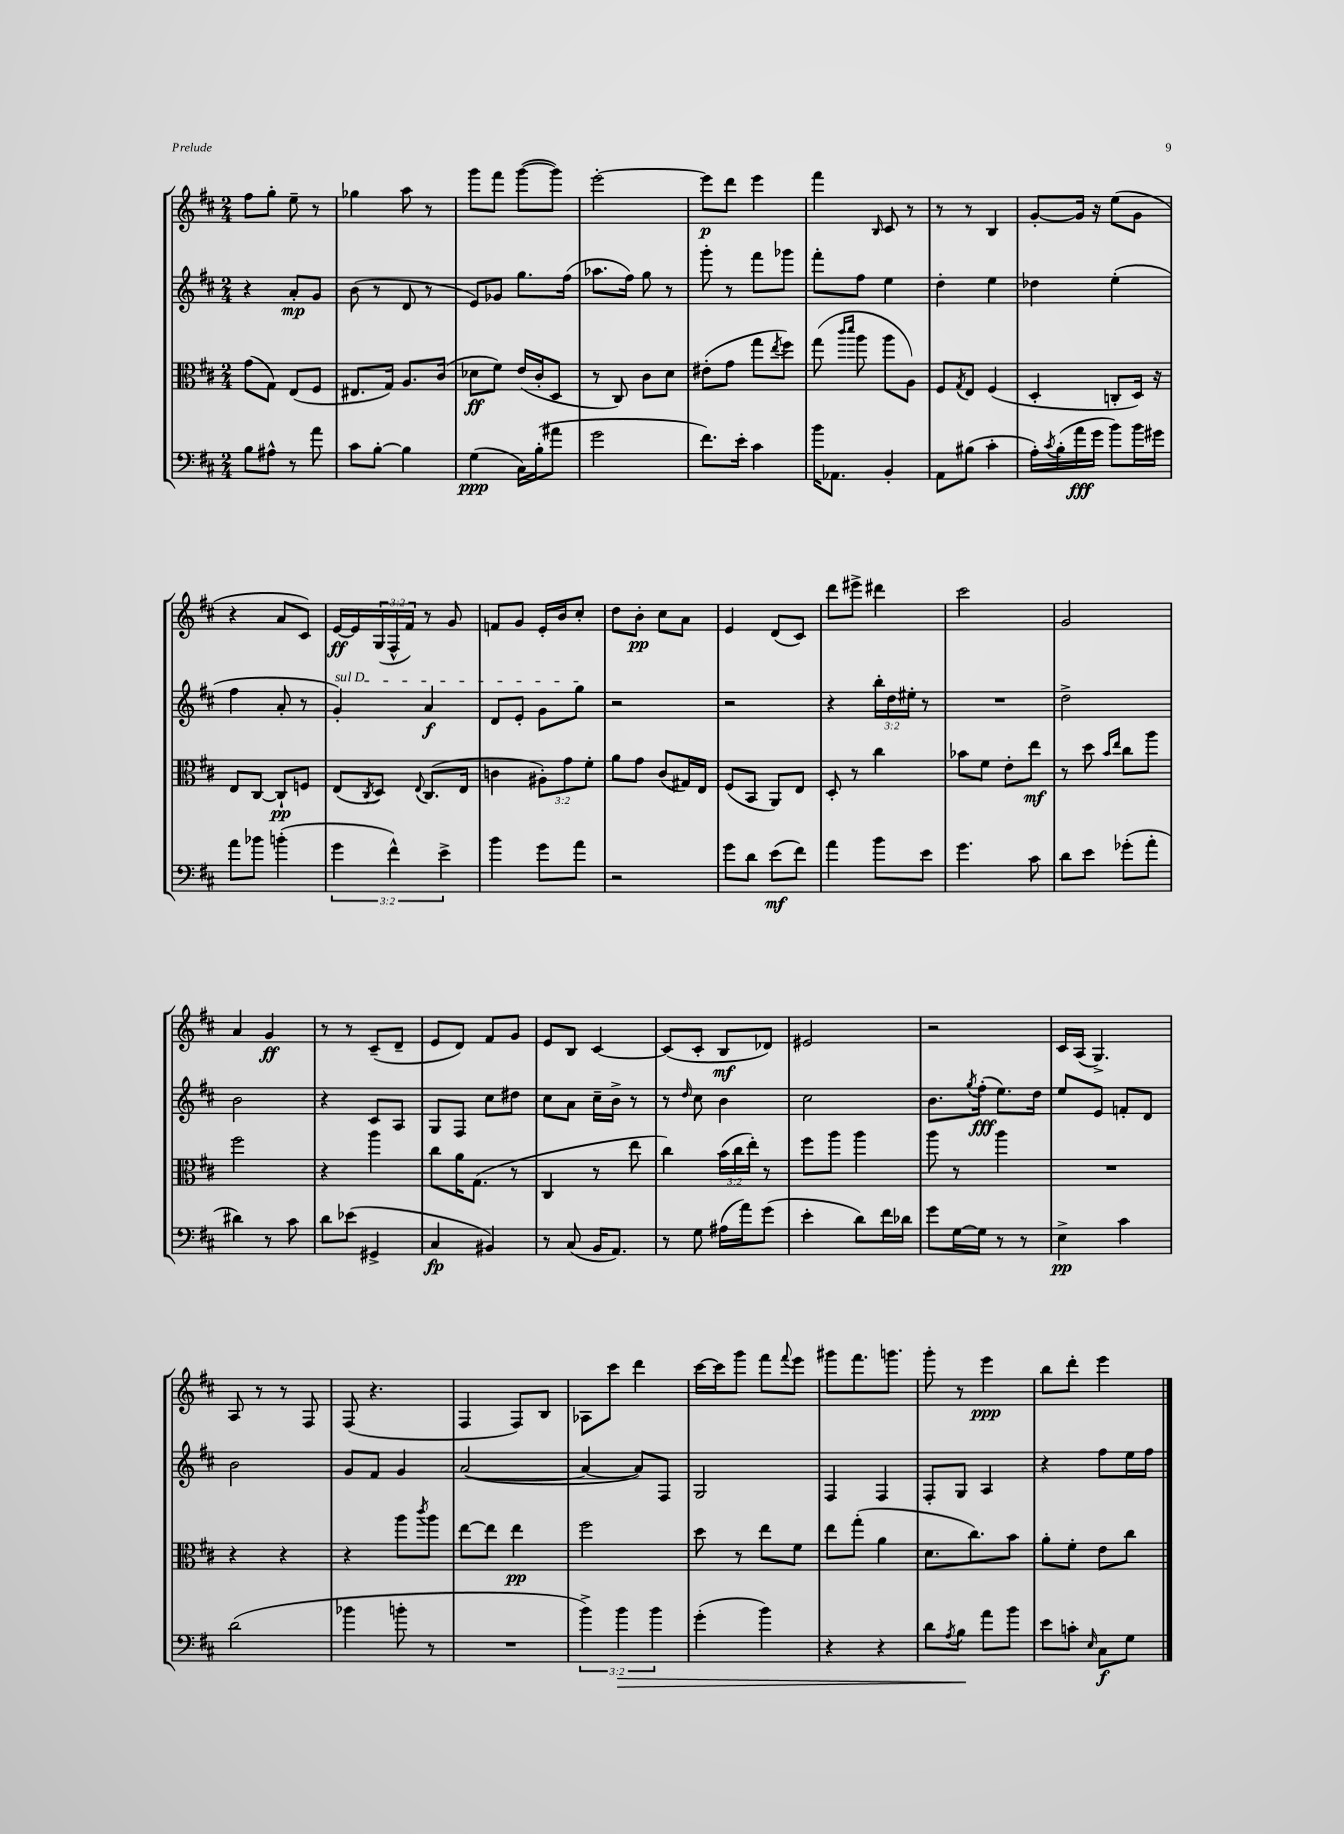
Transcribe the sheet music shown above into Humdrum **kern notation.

**kern	**dynam	**kern	**dynam	**kern	**dynam	**kern	**dynam
*part4	*part4	*part3	*part3	*part2	*part2	*part1	*part1
*staff4	*staff4	*staff3	*staff3	*staff2	*staff2	*staff1	*staff1
*clefF4	*	*clefC3	*	*clefG2	*	*clefG2	*
*k[f#c#]	*	*k[f#c#]	*	*k[f#c#]	*	*k[f#c#]	*
*M2/4	*	*M2/4	*	*M2/4	*	*M2/4	*
=9	=9	=9	=9	=9	=9	=9	=9
8B\L	.	(8g\L	.	4r	.	8ff#\L	.
8A#X^^\J	.	8G\J)	.	.	.	8gg'\J	.
8r	.	(8E/L	.	8a'/L	mp	8ee~\	.
8a\	.	8F#/J	.	8g/J	.	8r	.
=10	=10	=10	=10	=10	=10	=10	=10
8c#\L	.	8.E#X/L	.	(8b\	.	4gg-X\	.
[8B'\J	.	.	.	8r	.	.	.
.	.	16G/Jk)	.	.	.	.	.
4B\]	.	8.A/L	.	8d/	.	8aa\	.
.	.	.	.	8r	.	8r	.
.	.	(16c#/Jk	.	.	.	.	.
=11	=11	=11	=11	=11	=11	=11	=11
(4G\	ppp	8d-X\L	ff	8e/L)	.	8ggg\L	.
.	.	8f#\J)	.	8g-X/J	.	8fff#\J	.
16C#\LL)	.	(16e/LL	.	8.gg\L	.	([8ggg\L	.
(16B'\J	.	16c#'/J	.	.	.	.	.
8a#X\J	.	8D/J	.	.	.	8ggg\J])	.
.	.	.	.	(16ff#\Jk	.	.	.
=12	=12	=12	=12	=12	=12	=12	=12
2g\	.	8r	.	8.aa-X\L	.	[2eee'\	.
.	.	8C#/)	.	.	.	.	.
.	.	.	.	16ff#\Jk)	.	.	.
.	.	8c#\L	.	8gg\	.	.	.
.	.	8d\J	.	8r	.	.	.
=13	=13	=13	=13	=13	=13	=13	=13
8.f#\L)	.	(8e#X'\L	.	8ggg'\	.	8eee\L]	p
.	.	8g\J	.	8r	.	8ddd\J	.
16e'\Jk	.	.	.	.	.	.	.
4c#\	.	8gg\L	.	8fff#\L	.	4eee\	.
.	.	8qee/	.	.	.	.	.
.	.	8ff#\J)	.	8ggg-X\J	.	.	.
=14	=14	=14	=14	=14	=14	=14	=14
16b\KL	.	(8gg\	.	8fff#'\L	.	4fff#\	.
8.AA-X\J	.	.	.	.	.	.	.
.	.	16qqccc#/LL	.	.	.	.	.
.	.	16qqddd/JJ	.	.	.	.	.
.	.	8aa\	.	8ff#\J	.	.	.
.	.	.	.	.	.	16qqB/	.
4BB'/	.	8aa\L	.	4ee\	.	8c#/	.
.	.	8A\J)	.	.	.	8r	.
=15	=15	=15	=15	=15	=15	=15	=15
8AA\L	.	8F#/L	.	4dd'\	.	8r	.
.	.	8qG/	.	.	.	.	.
(8B#X\J	.	8E/J	.	.	.	8r	.
4c#'\	.	(4F#/	.	4ee\	.	4B/	.
=16	=16	=16	=16	=16	=16	=16	=16
16A'\LL)	.	4D'/	.	4dd-X\	.	[8g'/L	.
8qc#/	.	.	.	.	.	.	.
(16B'\	.	.	.	.	.	.	.
16a\	fff	.	.	.	.	16g/Jk]	.
16g\JJ	.	.	.	.	.	16r	.
8b\L)	.	8Cn'/L	.	(4ee'\	.	(8ee\L	.
16b\L	.	16D/Jk)	.	.	.	8g\J	.
16g#X\JJ	.	16r	.	.	.	.	.
!!LO:LB:g=z
=17	=17	=17	=17	=17	=17	=17	=17
8a\L	.	8E/L	.	4ff#\	.	4r	.
8b-X\J	.	[8C#/J	.	.	.	.	.
(4bn'\	.	8C#`/L]	pp	8a'/	.	8a/L	.
.	.	8Fn/J	.	8r	.	8c#/J)	.
=18	=18	=18	=18	=18	=18	=18	=18
!	!	!	!	!LO:TX:a:i:t=sul D	!	!	!
6g\	.	(8E/L	.	4g'/)	.	[16e/LL	ff
.	.	.	.	.	.	16e/]	.
.	.	8qC#/	.	.	.	.	.
.	.	8D/J)	.	.	.	(24G/	.
6f#^^\)	.	.	.	.	.	24F#^^/	.
.	.	.	.	.	.	24f#/JJ)	.
.	.	8qqE/	.	.	.	.	.
.	.	(8.C#/L	.	4a/	f	8r	.
6e^\	.	.	.	.	.	.	.
.	.	.	.	.	.	8g/	.
.	.	16E/Jk	.	.	.	.	.
=19	=19	=19	=19	=19	=19	=19	=19
4b\	.	4cn\	.	8d/L	.	8fn/L	.
.	.	.	.	8e'/J	.	8g/J	.
8g\L	.	12A#X'\L)	.	8g\L	.	16e'/LL	.
.	.	.	.	.	.	16b/J	.
.	.	12g\	.	.	.	.	.
8a\J	.	.	.	8gg\J	.	8cc#'/J	.
.	.	12f#'\J	.	.	.	.	.
=20	=20	=20	=20	=20	=20	=20	=20
2r	.	8a\L	.	2r	.	8dd\L	.
.	.	8g\J	.	.	.	8b'\J	pp
.	.	(8c#/L	.	.	.	8cc#\L	.
.	.	16G#X/L)	.	.	.	8a\J	.
.	.	16E/JJ	.	.	.	.	.
=21	=21	=21	=21	=21	=21	=21	=21
8g\L	.	(8F#/L	.	2r	.	4e/	.
8d\J	.	8BB/J	.	.	.	.	.
(8e\L	mf	8AA/L)	.	.	.	(8d/L	.
8f#\J)	.	8E/J	.	.	.	8c#/J)	.
=22	=22	=22	=22	=22	=22	=22	=22
4a\	.	8D'/	.	4r	.	8ddd\L	.
.	.	8r	.	.	.	8eee#X^\J	.
8b\L	.	4cc#\	.	24bb'\LL	.	4ddd#X\	.
.	.	.	.	24dd\	.	.	.
.	.	.	.	24ee#X'\JJ	.	.	.
8e\J	.	.	.	8r	.	.	.
=23	=23	=23	=23	=23	=23	=23	=23
4.g\	.	8b-X\L	.	2r	.	2ccc#\	.
.	.	8f#\J	.	.	.	.	.
.	.	8e'\L	.	.	.	.	.
8c#\	.	8ee\J	mf	.	.	.	.
=24	=24	=24	=24	=24	=24	=24	=24
8d\L	.	8r	.	2dd^\	.	2g/	.
8e\J	.	8dd\	.	.	.	.	.
.	.	16qqb/LL	.	.	.	.	.
.	.	16qqee/JJ	.	.	.	.	.
(8g-X'\L	.	8cc#\L	.	.	.	.	.
8a'\J	.	8aa\J	.	.	.	.	.
!!LO:LB:g=z
=25	=25	=25	=25	=25	=25	=25	=25
4d#X\)	.	2ff#\	.	2b\	.	4a/	.
8r	.	.	.	.	.	4g/	ff
8c#\	.	.	.	.	.	.	.
=26	=26	=26	=26	=26	=26	=26	=26
8d\L	.	4r	.	4r	.	8r	.
(8e-X\J	.	.	.	.	.	8r	.
4GG#X^/	.	4aa\	.	8c#/L	.	(8c#~/L	.
.	.	.	.	8A/J	.	8d~/J	.
=27	=27	=27	=27	=27	=27	=27	=27
4C#/	fp	8cc#\L	.	8G/L	.	8e/L	.
.	.	16a\K	.	8F#/J	.	8d/J)	.
.	.	(8.G\J	.	.	.	.	.
4BB#X/)	.	.	.	8cc#\L	.	8f#/L	.
.	.	8r	.	8dd#X\J	.	8g/J	.
=28	=28	=28	=28	=28	=28	=28	=28
8r	.	4C#/	.	8cc#\L	.	8e/L	.
(8C#/	.	.	.	8a\J	.	8B/J	.
16BB/KL	.	8r	.	16cc#~\LL	.	[4c#/	.
8.AA/J)	.	.	.	16b^\JJ	.	.	.
.	.	8ee\	.	8r	.	.	.
=29	=29	=29	=29	=29	=29	=29	=29
8r	.	4cc#\)	.	8r	.	(8c#/L]	.
.	.	.	.	16qqdd/	.	.	.
8G\	.	.	.	8cc#\	.	8c#'/J	.
(16A#X\LL	.	(24b\LL	.	4b\	.	8B/L	mf
.	.	24cc#\	.	.	.	.	.
16a\J)	.	.	.	.	.	.	.
.	.	24ee'\JJ)	.	.	.	.	.
(8g\J	.	8r	.	.	.	8d-X/J)	.
=30	=30	=30	=30	=30	=30	=30	=30
4e'\	.	8ff#\L	.	2cc#\	.	2e#X/	.
.	.	8aa\J	.	.	.	.	.
8d\L)	.	4aa\	.	.	.	.	.
16f#\L	.	.	.	.	.	.	.
16d-X\JJ	.	.	.	.	.	.	.
=31	=31	=31	=31	=31	=31	=31	=31
8g\L	.	8aa\	.	8.b\L	.	2r	.
[16G\L	.	8r	.	.	.	.	.
.	.	.	.	8qgg/	.	.	.
16G\JJ]	.	.	.	(16ff#'\Jk	fff	.	.
8r	.	4aa\	.	8.ee\L)	.	.	.
8r	.	.	.	.	.	.	.
.	.	.	.	16dd\Jk	.	.	.
=32	=32	=32	=32	=32	=32	=32	=32
4E^\	pp	2r	.	8ee/L	.	16c#/LL	.
.	.	.	.	.	.	(16A/JJ	.
.	.	.	.	8e/J	.	4.G^/)	.
4c#\	.	.	.	8fn'/L	.	.	.
.	.	.	.	8d/J	.	.	.
!!LO:LB:g=z
=33	=33	=33	=33	=33	=33	=33	=33
(2d\	.	4r	.	2b\	.	8A/	.
.	.	.	.	.	.	8r	.
.	.	4r	.	.	.	8r	.
.	.	.	.	.	.	8F#/	.
=34	=34	=34	=34	=34	=34	=34	=34
4b-X\	.	4r	.	8g/L	.	(8F#/	.
.	.	.	.	8f#/J	.	4.r	.
8bn'\	.	8aa\L	.	4g/	.	.	.
.	.	8qccc#/	.	.	.	.	.
8r	.	8aa\J	.	.	.	.	.
=35	=35	=35	=35	=35	=35	=35	=35
2r	.	[8ee\L	.	([2a/	.	4F#/	.
.	.	8ee\J]	.	.	.	.	.
.	.	4ee\	pp	.	.	8F#/L)	.
.	.	.	.	.	.	8B/J	.
=36	=36	=36	=36	=36	=36	=36	=36
6b^\)	.	2ff#\	.	4a/_	.	8A-X\L	.
.	.	.	.	.	.	8ccc#\J	.
!	!LO:HP:b	!	!	!	!	!	!
6b\	>	.	.	.	.	.	.
.	.	.	.	8a/L])	.	4ddd\	.
6b\	.	.	.	.	.	.	.
.	.	.	.	8F#/J	.	.	.
=37	=37	=37	=37	=37	=37	=37	=37
(4g'\	.	8dd\	.	2G/	.	[16ccc#\LL	.
.	.	.	.	.	.	16ccc#\J]	.
.	.	8r	.	.	.	8ggg\J	.
4b\)	.	8ee\L	.	.	.	8fff#\L	.
.	.	.	.	.	.	8qqfff#/	.
.	.	8f#\J	.	.	.	8eee\J	.
=38	=38	=38	=38	=38	=38	=38	=38
4r	.	8ee\L	.	4F#/	.	8ggg#X\L	.
.	.	(8gg'\J	.	.	.	8.fff#\	.
4r	.	4a\	.	4F#/	.	.	.
.	.	.	.	.	.	8.gggn\J	.
=39	=39	=39	=39	=39	=39	=39	=39
8d\L	.	8.d\L	.	8F#'/L	.	8ggg'\	.
8qA/	.	.	.	.	.	.	.
8B\J	.	.	.	8G/J	.	8r	.
.	.	8.cc#\)	.	.	.	.	.
8a\L	]	.	.	4A/	.	4eee\	ppp
8b\J	.	8b\J	.	.	.	.	.
=40	=40	=40	=40	=40	=40	=40	=40
8e\L	.	8a'\L	.	4r	.	8bb\L	.
8cn'\J	.	8f#'\J	.	.	.	8ddd'\J	.
16qqE/	.	.	.	.	.	.	.
8C#\L	f	8e\L	.	8ff#\L	.	4eee\	.
8G\J	.	8cc#\J	.	16ee\L	.	.	.
.	.	.	.	16ff#\JJ	.	.	.
==	==	==	==	==	==	==	==
*-	*-	*-	*-	*-	*-	*-	*-
